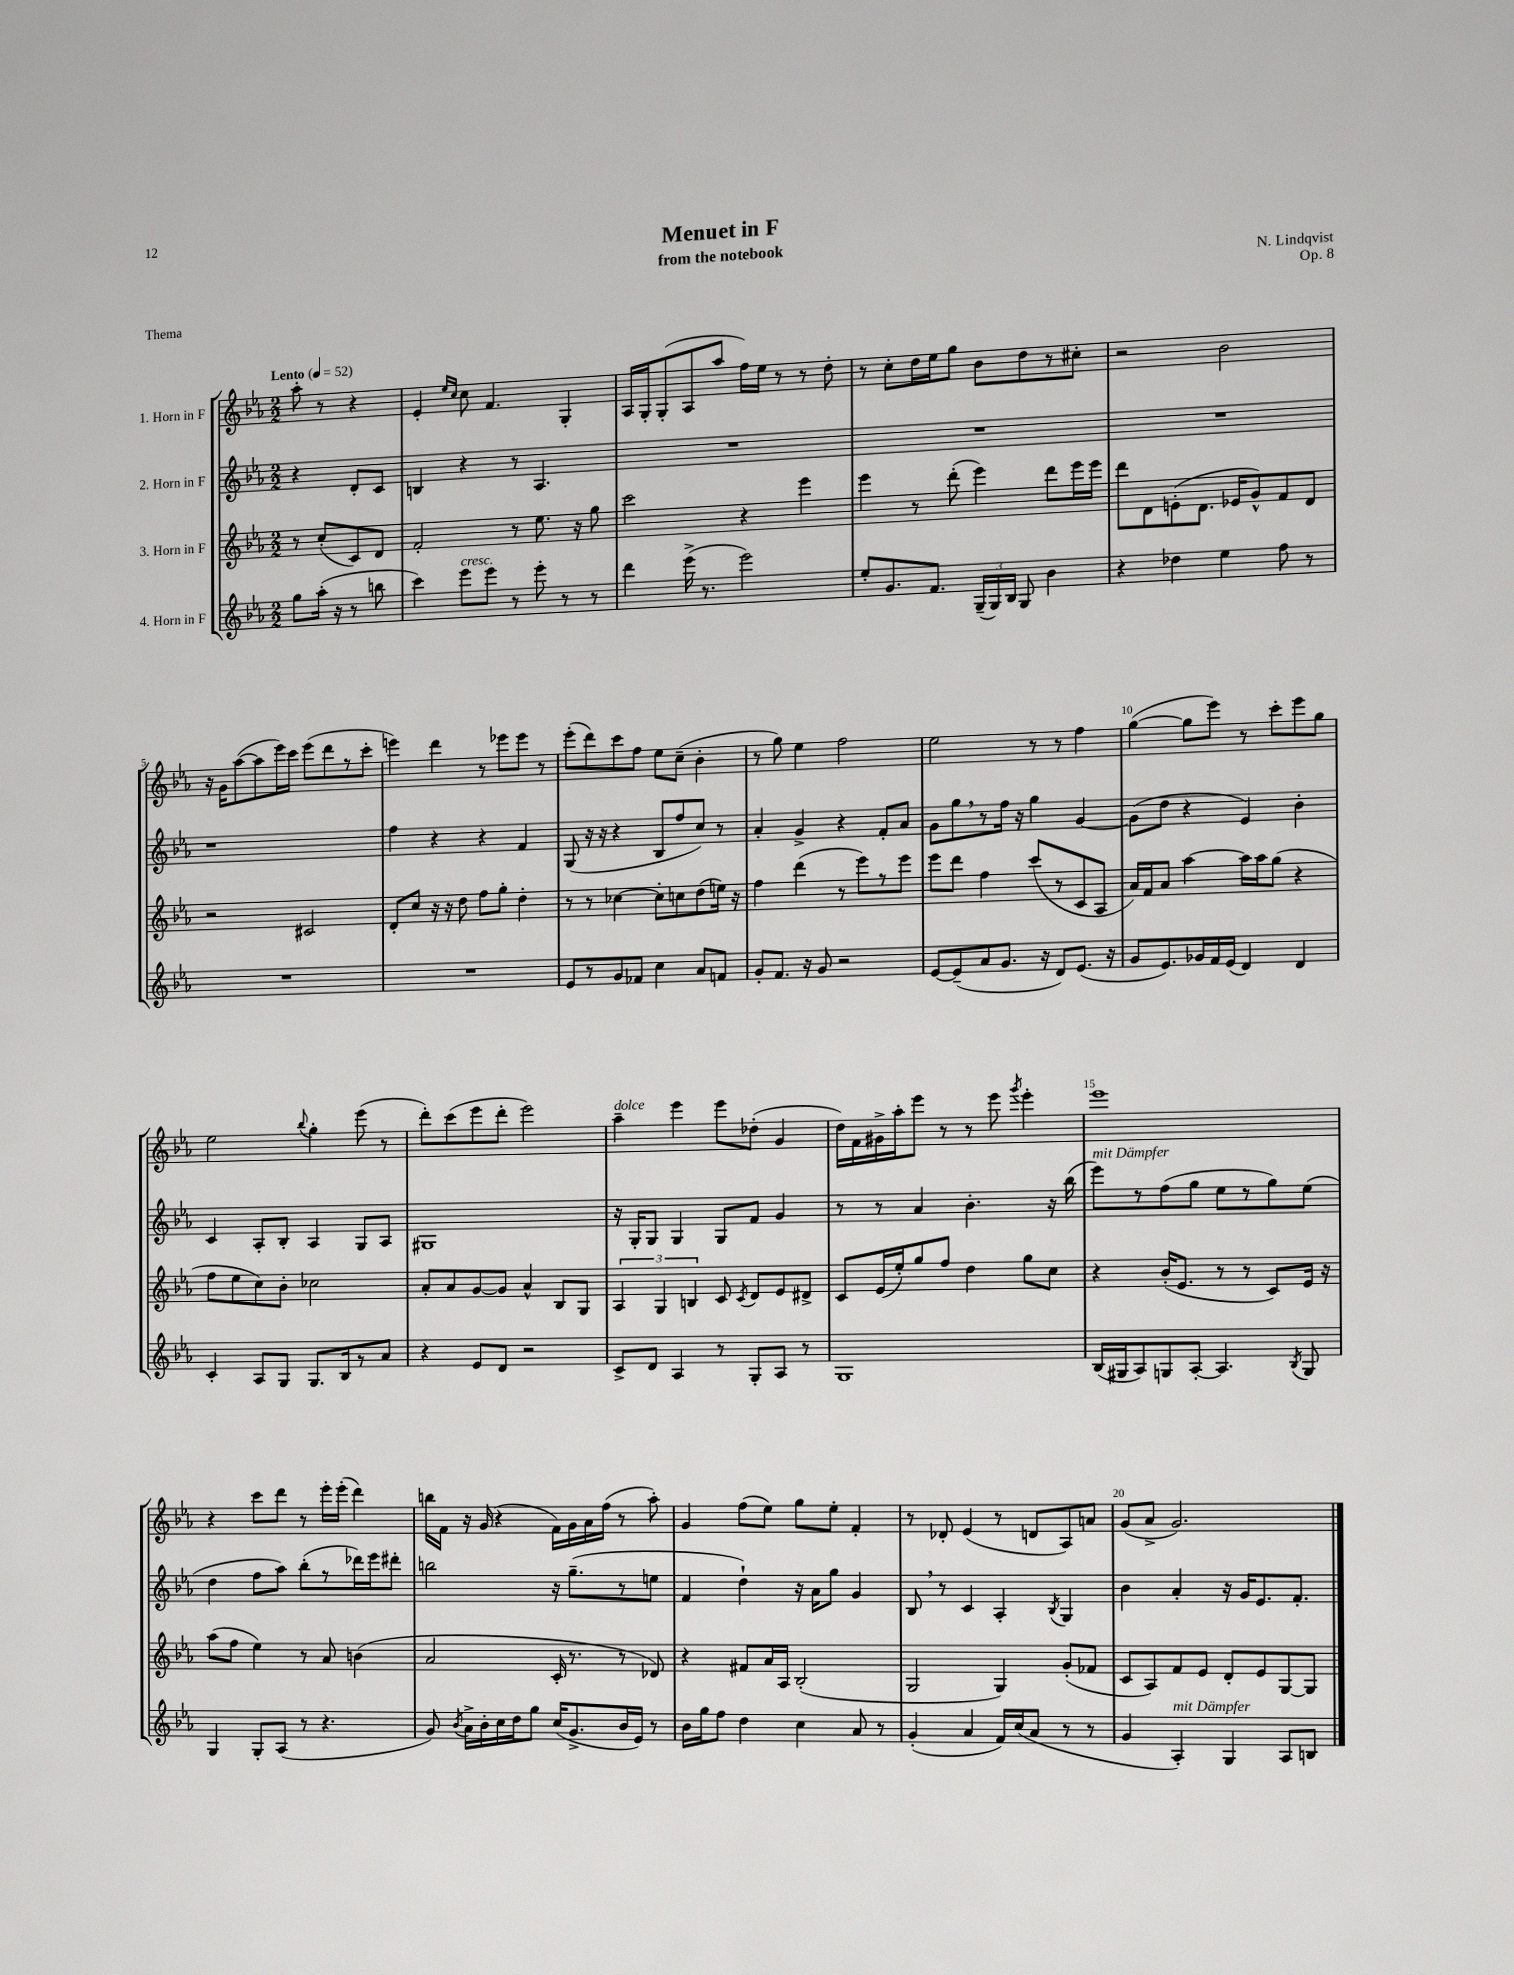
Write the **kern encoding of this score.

**kern	**kern	**kern	**kern
*staff4	*staff3	*staff2	*staff1
*clefG2	*clefG2	*clefG2	*clefG2
*k[b-e-a-]	*k[b-e-a-]	*k[b-e-a-]	*k[b-e-a-]
*M2/2	*M2/2	*M2/2	*M2/2
*MM52	*MM52	*MM52	*MM52
8gg	8r	4r	8aa-'
(16aa-'	(8cc'	.	8r
16r	.	.	.
8r	8c)	8d'	4r
8bb	8d	8c	.
=	=	=	=
4ccc)	2f'	4B	4e-'
.	.	.	16qqee-
.	.	.	16qqcc
8eee-	.	4r	8cc
8eee-	.	.	4.f
8r	8r	8r	.
8eee-'	8.ee-	4.A-	.
8r	.	.	4G'
.	16r	.	.
8r	8gg	.	.
=	=	=	=
4ddd	2ccc	1r	16A-
.	.	.	16G'
.	.	.	(8G'
(16eee-^	.	.	8A-
8.r	.	.	.
.	.	.	8aa-
2eee-)	4r	.	16ff)
.	.	.	16ee-
.	.	.	8r
.	4eee-	.	8r
.	.	.	8dd'
=	=	=	=
8ee-'	4eee-	1r	8r
8.g	.	.	8cc'
.	8r	.	16dd
8.f	.	.	16ee-
.	(8ddd'	.	8gg
(24G~	4eee-)	.	8b-
24G)	.	.	.
24B-	.	.	.
8G	.	.	8dd
4b-	8ddd	.	8r
.	16eee-	.	8cc#'
.	16eee-	.	.
=	=	=	=
4r	8ddd	1r	2r
.	8d	.	.
4dd-	(8e'	.	.
.	8.d	.	.
4ee-	.	.	2b-
.	16e-	.	.
.	8g^^)	.	.
8ff	8f	.	.
8r	8d	.	.
=	=	=	=
1r	2r	1r	16r
.	.	.	16g
.	.	.	([8aa-
.	.	.	8aa-]
.	.	.	16eee-)
.	.	.	16ccc
.	2c#	.	(8eee-
.	.	.	8ddd
.	.	.	8r
.	.	.	8ccc'
=	=	=	=
1r	8d'	4ff	4eee)
.	8cc	.	.
.	16r	4r	4ddd
.	16r	.	.
.	8dd	.	.
.	8ff	4r	8r
.	8gg'	.	8eee-
.	4dd'	4f	8eee-
.	.	.	8r
=	=	=	=
8e-	8r	(8G	(8eee-'
8r	8r	16r	8ddd)
.	.	16r	.
8g	[4cc-	4r	8ccc
8f-	.	.	8ff
4cc	8cc-']	8B-	8ee-
.	8cc	8ff	(8cc~
8a-	(8dd	8cc)	4b-'
8f	16ee)	8r	.
.	16r	.	.
=	=	=	=
8g'	4ff	4a-'	8r
8.f	.	.	8gg)
.	(4ddd	4g^	4ee-
16r	.	.	.
8g	.	.	.
2r	8r	4r	2ff
.	8eee-)	.	.
.	8r	8f'	.
.	8eee-	8a-	.
=	=	=	=
[8e-	8eee-	8g	2ee-
(8e-~]	8ddd	8gg	.
8a-	4ff	8r	.
8.g	.	16ff	.
.	.	16r	.
.	(8ccc	4gg	8r
16r	.	.	.
8d)	8r	.	8r
(8.e-	8c	[4g	4ff
.	8A-	.	.
16r	.	.	.
=	=	=	=
8g	16a-)	(8g]	([4gg
.	16f	.	.
8.e-)	8a-	8dd	.
.	[4aa-	4r	8gg]
16g-	.	.	.
16f	.	.	8eee-)
(16e-	.	.	.
4d)	16aa-]	4e-)	8r
.	16aa-	.	.
.	(8gg	.	8ccc'
4d	4r	4b-'	8eee-
.	.	.	8gg
=	=	=	=
4c'	8ff	4c	2ee-
.	8ee-	.	.
8A-	8cc)	8A-'	.
8G	8b-'	8B-'	.
.	.	.	8qqbb-
8.G	2cc-	4A-	4gg'
16B-	.	.	.
8r	.	8G	(8eee-
8a-	.	8A-	8r
=	=	=	=
4r	8a-'	1G#	8ddd')
.	8a-	.	(8ccc
8e-	[8g	.	8eee-
8d	8g]	.	8ddd'
2r	4a-^^	.	2eee-)
.	8B-	.	.
.	8G	.	.
=	=	=	=
8c^	6A-	16r	4aa-~
.	.	16G'	.
8d	.	8G	.
.	6G	.	.
4A-	.	4G	4eee-
.	6B	.	.
8r	8c	8G	8eee-
.	8qc	.	.
8G'	8d	8f	(8dd-'
8A-	8e-	4g	4g
8r	8d#^	.	.
=	=	=	=
1G	8c	8r	16dd)
.	.	.	16f
.	(16e-	8r	16g#^
.	16ee-')	.	16aa-'
.	8gg	4a-	8eee-
.	8ff	.	8r
.	4dd	4.b-'	8r
.	.	.	8eee-
.	.	.	8qggg
.	8gg	.	4eee-'
.	8cc	16r	.
.	.	(16bb-	.
=	=	=	=
(16B-	4r	8eee-)	1eee-
16G#	.	.	.
8A-)	.	8r	.
8G	(16b-'	(8ff	.
.	8.e-	.	.
[8A-'	.	8gg	.
4.A-]	8r	8ee-	.
.	8r	8r	.
.	8c)	8gg)	.
8qB-	.	.	.
8G	16e-	(8ee-	.
.	16r	.	.
=	=	=	=
4G	(8aa-	4dd	4r
.	8ff	.	.
8G'	4ee-)	8ff	8ccc
(8A-	.	8aa-)	8ddd
8r	8r	(8bb-'	8r
4.r	8a-	8r	16eee-'
.	.	.	(16eee-'
.	(4b	16ddd-)	4ddd)
.	.	16eee-	.
.	.	8ddd#'	.
=	=	=	=
8g)	2a-	2bb	16bb
.	.	.	16f
8qb-	.	.	.
16a-^	.	.	16r
16b-'	.	.	(16g
16cc	.	.	4r
16dd	.	.	.
8gg	.	.	.
(16cc	16c'	16r	16f)
8.g^	8.r	(8.gg~	16g
.	.	.	16a-
.	.	.	(16ff
16b-	8r	8r	8r
16e-)	.	.	.
8r	8d-)	8ee	8aa-')
=	=	=	=
16b-	4r	4f	4g
16gg	.	.	.
8ff	.	.	.
4dd	8f#	4dd`)	(8ff
.	16a-	.	8ee-)
.	16A-	.	.
4cc	(2B-'	16r	8gg
.	.	16a-	.
.	.	8gg	8ee-'
8a-	.	4g	4f'
8r	.	.	.
=	=	=	=
(4g'	2G	8B-	8r
.	.	8r	8d-'
4a-	.	4c	(4e-
16f)	4G)	4A-'	8r
(16cc	.	.	.
8a-	.	.	8d
.	.	8qB-	.
8r	(8g'	4G	8A-)
8r	8f-	.	8a
=	=	=	=
4g	8c	4b-	(8g
.	8A-)	.	8a-^
4A-')	8f	4a-'	2.g)
.	8e-	.	.
4G	8d'	16r	.
.	.	16g	.
.	8e-	8.e-	.
8A-	[8G	.	.
.	.	8.f'	.
8B	8G]	.	.
==	==	==	==
*-	*-	*-	*-
